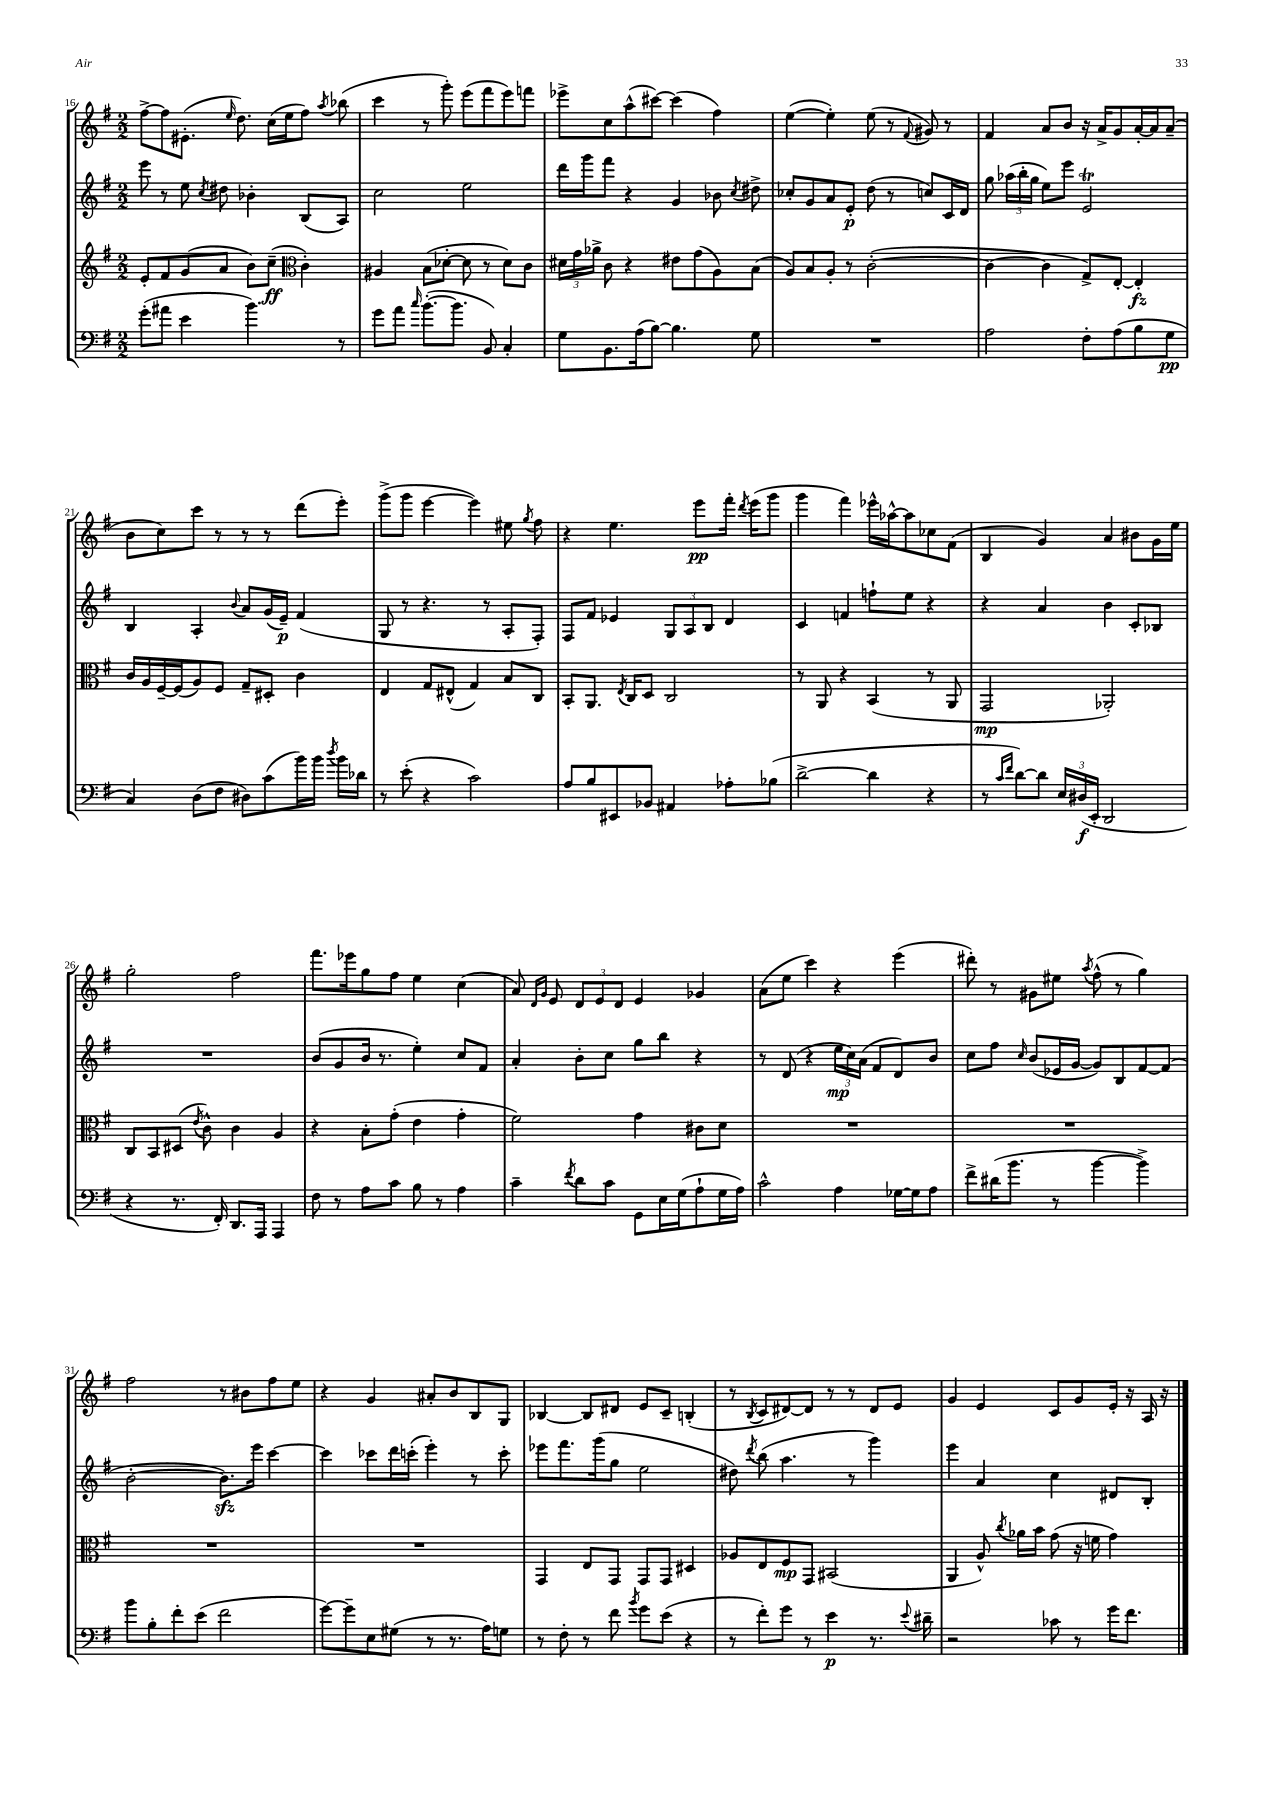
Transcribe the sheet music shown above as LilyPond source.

<<
\new StaffGroup <<
\new Staff = "s0" {
    \clef treble \key g \major \numericTimeSignature \time 2/2
    \autoBeamOff fis''8[~-> fis''8 eis'8.]-.( \grace { e''16 } d''8.) c''16[( e''16 fis''8]) \acciaccatura { a''8 } bes''8( |
    c'''4 r8 g'''8-.) e'''8[( fis'''8 e'''8) f'''8] |
    ees'''8[-> c''8 a''8-^( cis'''8]~) cis'''4( fis''4) |
    e''4~( e''4-.) e''8( r8 \appoggiatura { fis'8 } gis'8) r8 |
    fis'4 a'8[ b'8] r16 a'16[-> g'8 a'16~-. a'16 a'8]--( |
    b'8[ c''8) c'''8] r8 r8 r8 d'''8[( e'''8]-.) |
    g'''8[->( g'''8] e'''4~ e'''4) eis''8 \acciaccatura { g''8 } fis''8 |
    r4 e''4. e'''8[\pp fis'''16]-. \acciaccatura { d'''8 } e'''16[( g'''8] |
    g'''4 fis'''4) ees'''16[-^ aes''16~-^ aes''8 ces''8 fis'8]( |
    b4 g'4) a'4 bis'8[ g'16 e''16] |
    g''2-. fis''2 |
    fis'''8.[ ees'''16 g''8 fis''8] e''4 c''4( |
    a'8) \grace { d'16[ g'16] } e'8 \tuplet 3/2 { d'8[ e'8 d'8] } e'4 ges'4 |
    a'8[( e''8] c'''4) r4 e'''4( |
    dis'''8-.) r8 gis'8[ eis''8] \acciaccatura { a''8 } fis''8-^( r8 g''4) |
    fis''2 r8 bis'8[ fis''8 e''8] |
    r4 g'4 ais'8[-. b'8 b8 g8] |
    bes4~ bes8[ dis'8] e'8[ c'8]-- b4-.( |
    r8 \acciaccatura { b8 } c'8[ dis'8~) dis'8] r8 r8 dis'8[ e'8] |
    g'4 e'4 c'8[ g'8 e'16]-. r16 a16 r16 \bar "|." |
}
\new Staff = "s1" {
    \clef treble \key g \major \numericTimeSignature \time 2/2
    \autoBeamOff e'''8 r8 e''8 \acciaccatura { c''8 } dis''8 bes'4-. b8[( a8]) |
    c''2 e''2 |
    d'''16[ g'''16 fis'''8] r4 g'4 bes'8 \acciaccatura { c''8 } dis''8-> |
    ces''8[-. g'8 a'8 e'8]-.\p d''8( r8 c''8[) c'16 d'16] |
    g''8 \tuplet 3/2 { aes''16[( b''16-. g''16] } e''8[) e'''8] e'2\trill |
    b4 a4-. \appoggiatura { b'8 } a'8[ g'16( e'16]--\p) fis'4( |
    g8 r8 r4. r8 a8[-. fis8]-.) |
    fis8[ fis'8] ees'4 \tuplet 3/2 { g8[ a8 b8] } d'4 |
    c'4 f'4 f''8[-! e''8] r4 |
    r4 a'4 b'4 c'8[-. bes8] |
    R1 |
    b'8[( g'8 b'16] r8. e''4-.) c''8[ fis'8] |
    a'4-. b'8[-. c''8] g''8[ b''8] r4 |
    r8 d'8( r4 \tuplet 3/2 { e''16[\mp c''16) a'16]( } fis'8[ d'8) b'8] |
    c''8[ fis''8] \grace { c''16 } b'8[( ees'16 g'16]~ g'8[) b8 fis'8~ fis'8]( |
    b'2~-. b'8.[\sfz) e'''16] c'''4~ |
    c'''4 ces'''8[ d'''16 c'''16]-.( e'''4-.) r8 c'''8-. |
    ees'''8[ fis'''8. g'''16( g''8] e''2 |
    dis''8) \acciaccatura { d'''8 } b''8( a''4. r8 g'''4) |
    e'''4 a'4 c''4 dis'8[ b8]-. \bar "|." |
}
\new Staff = "s2" {
    \clef treble \key g \major \numericTimeSignature \time 2/2
    \autoBeamOff e'8[-. fis'8 g'8( a'8] b'8[) c''8]--\ff( \clef alto c'4-.) |
    ais4 b8[( des'8]~-. des'8 r8 des'8[) c'8] |
    \tuplet 3/2 { dis'16[ g'16 aes'16]-> } c'8 r4 eis'8[ g'8( a8) b8]( |
    a8[) b8 a8]-. r8 c'2~-.( |
    c'4~ c'4 g8[->) e8]~-. e4-.\fz |
    c'16[ a16 fis16~-- fis16( a8) fis8] g8[-- dis8]-. c'4 |
    e4 g8[ eis8]-^( g4) b8[ c8] |
    b,8[-. a,8.] \acciaccatura { e8 } c16[ d8] c2 |
    r8 a,8 r4 b,4( r8 a,8 |
    g,2\mp aes,2-.) |
    c8[ b,8 dis8]( \acciaccatura { e'8 } c'8-^) c'4 a4 |
    r4 b8[-. g'8]-.( e'4 g'4-. |
    fis'2) g'4 cis'8[ d'8] |
    R1 |
    R1 |
    R1 |
    R1 |
    g,4 e8[ g,8] g,8[ g,8] dis4 |
    aes8[ e8 fis8\mp g,8] bis,2( |
    a,4 a8-^) \acciaccatura { c''8 } aes'16[ b'16] g'8( r16 f'16 g'4) \bar "|." |
}
\new Staff = "s3" {
    \clef bass \key g \major \numericTimeSignature \time 2/2
    \autoBeamOff g'8[-.( ais'8] e'4 b'4.) r8 |
    g'8[ a'8] \grace { c''16 } b'8.[~-.( b'8.] b,8) c4-. |
    g8[ b,8. a16( b8]~) b4. g8 |
    R1 |
    a2 fis8[-. a8( b8 g8]\pp |
    c4) d8[( fis8] dis8[) c'8( b'16) b'16] \acciaccatura { d''8 } b'16[ des'16] |
    r8 e'8-.( r4 c'2) |
    a8[ b8 eis,8 bes,8] ais,4 aes8[-. bes8]( |
    d'2~-> d'4 r4 |
    r8 \grace { c'16[ fis'16] } d'8[~) d'8] \tuplet 3/2 { e16[ dis16\f( e,16]-. } d,2 |
    r4 r8. fis,16-.) d,8.[ a,,16] a,,4 |
    fis8 r8 a8[ c'8] b8 r8 a4 |
    c'4-- \acciaccatura { fis'8 } d'8[ c'8] g,8[ e16 g16( a8-! g16 a16]) |
    c'2-^ a4 ges16[~ ges16 a8] |
    fis'8[-> dis'16( b'8.] r8 b'4~ b'4->) |
    b'8[ b8-. fis'8-. e'8]( fis'2 |
    g'8[~) g'8-- e8 gis8]( r8 r8. a16[) g8] |
    r8 fis8-. r8 fis'8 \acciaccatura { b'8 } g'8[ e'8]( r4 |
    r8 fis'8[-.) g'8] r8 e'4\p r8. \appoggiatura { e'8 } dis'16-- |
    r2 ces'8 r8 g'16[ fis'8.] \bar "|." |
}
>>
>>
\layout { \context { \Score currentBarNumber = #16 } }
